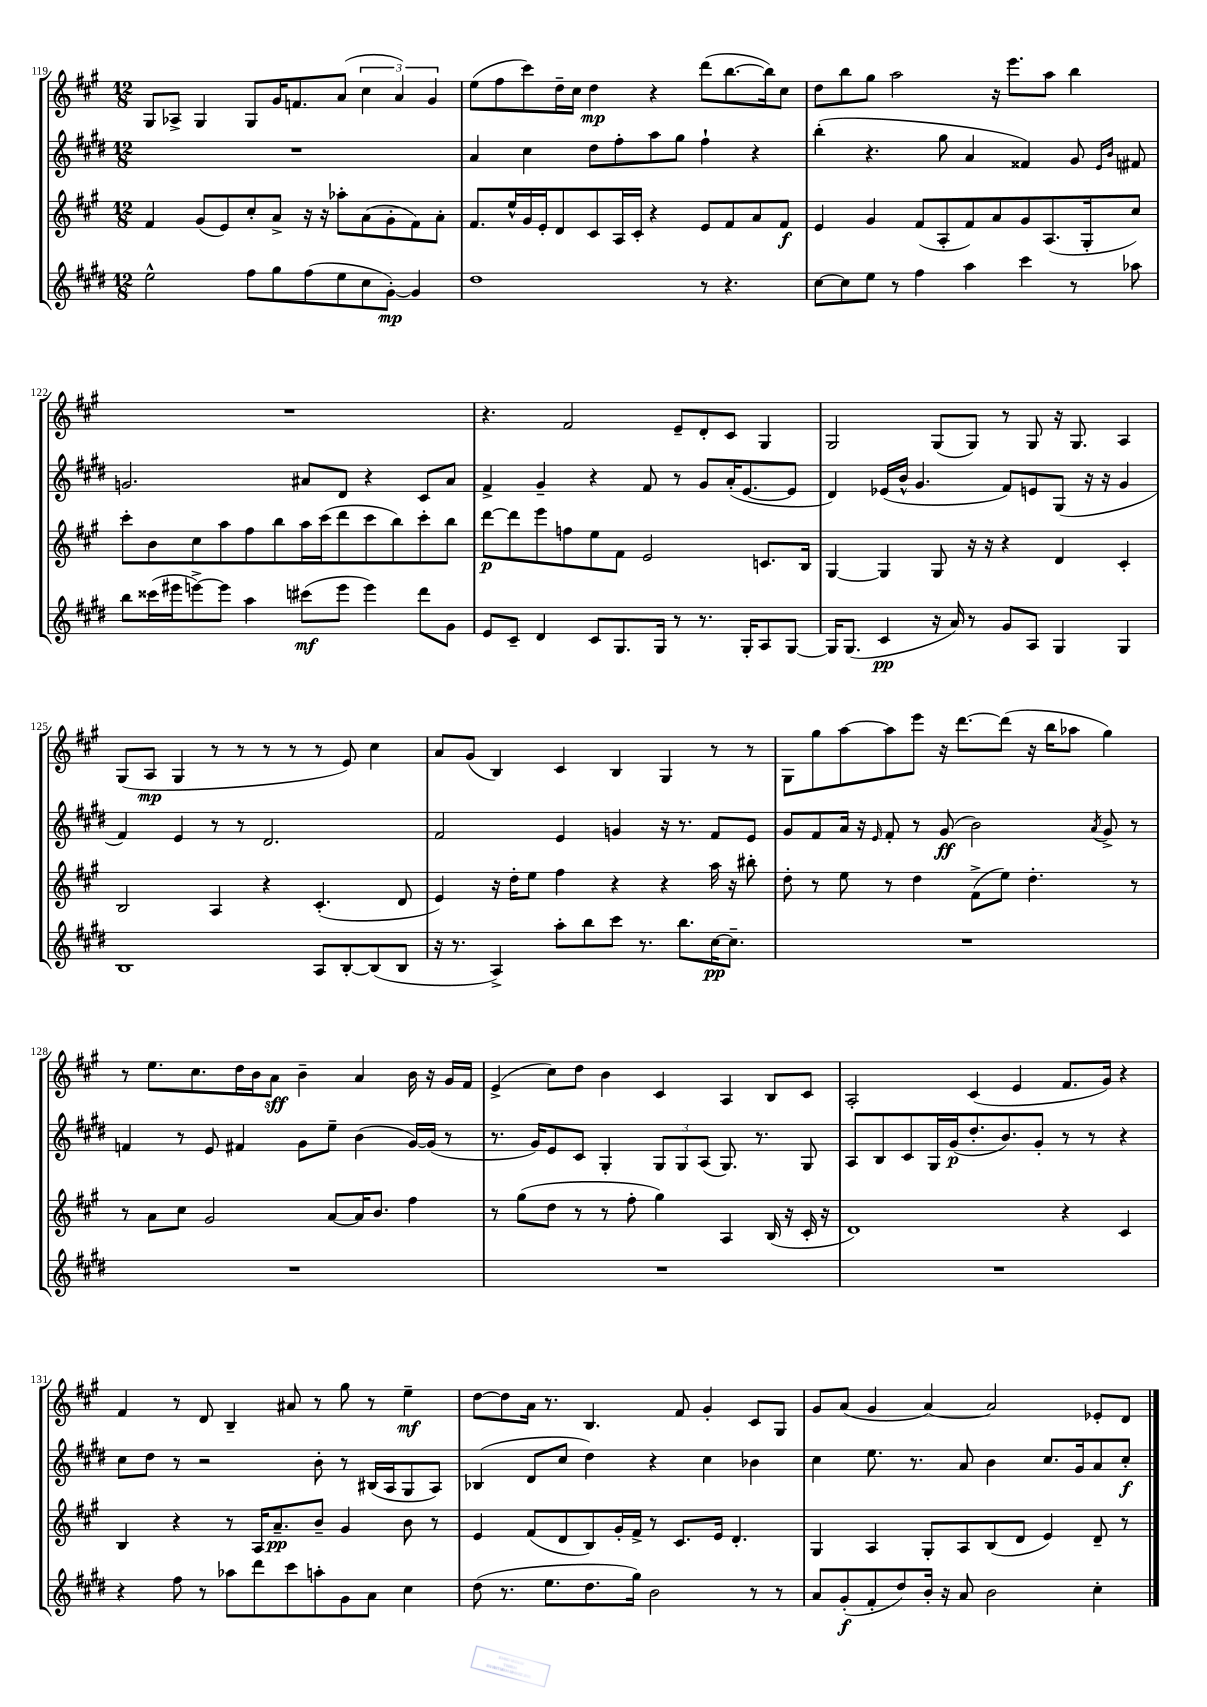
<<
\new StaffGroup <<
\new Staff = "s0" {
    \clef treble \key a \major \numericTimeSignature \time 12/8
    \autoBeamOff gis8[ aes8]-> gis4 gis8[ gis'16 f'8. a'8]( \tuplet 3/2 { cis''4 a'4) gis'4 } |
    e''8[( fis''8 cis'''8) d''16-- cis''16] d''4\mp r4 d'''8[( b''8.~ b''16) cis''8] |
    d''8[ b''8 gis''8] a''2 r16 e'''8.[ a''8] b''4 |
    R1. |
    r4. fis'2 e'8[-- d'8-. cis'8] gis4 |
    gis2 gis8[( gis8]) r8 gis8 r16 gis8. a4 |
    gis8[( a8]\mp gis4 r8 r8 r8 r8 r8 e'8) cis''4 |
    a'8[ gis'8]( b4) cis'4 b4 gis4 r8 r8 |
    gis8[ gis''8 a''8~ a''8 e'''8] r16 d'''8.[~ d'''8]( r16 b''16[ aes''8] gis''4) |
    r8 e''8.[ cis''8. d''16 b'16 a'8]\sff b'4-- a'4 b'16 r16 gis'16[ fis'16] |
    e'4->( cis''8[) d''8] b'4 cis'4 a4 b8[ cis'8] |
    a2-. cis'4( e'4 fis'8.[ gis'16]) r4 |
    fis'4 r8 d'8 b4-- ais'8 r8 gis''8 r8 e''4--\mf |
    d''8[~ d''8 a'16] r8. b4. fis'8 gis'4-. cis'8[ gis8] |
    gis'8[ a'8]( gis'4 a'4~) a'2 ees'8[-. d'8] \bar "|." |
}
\new Staff = "s1" {
    \clef treble \key e \major \numericTimeSignature \time 12/8
    \autoBeamOff R1. |
    a'4 cis''4 dis''8[ fis''8-. a''8 gis''8] fis''4-! r4 |
    b''4-.( r4. gis''8 a'4 fisis'4) gis'8 \grace { e'16[ b'16] } fis'8 |
    g'2. ais'8[ dis'8] r4 cis'8[ ais'8] |
    fis'4-> gis'4-- r4 fis'8 r8 gis'8[ a'16-.( e'8.~ e'8] |
    dis'4) ees'16[( b'16]-^ gis'4. fis'8[) e'8 gis8]( r16 r16 gis'4 |
    fis'4) e'4 r8 r8 dis'2. |
    fis'2 e'4 g'4 r16 r8. fis'8[ e'8] |
    gis'8[ fis'8 a'16] r16 \grace { e'16 } fis'8-. r8 gis'8\ff( b'2) \acciaccatura { a'8 } gis'8-> r8 |
    f'4 r8 e'8 fis'4 gis'8[ e''8]-- b'4( gis'16[~) gis'16]( r8 |
    r8. gis'16[) e'8 cis'8] gis4-. \tuplet 3/2 { gis8[ gis8 a8]( } gis8.) r8. gis8 |
    a8[ b8 cis'8 gis16 gis'16\p( dis''8.-. b'8.) gis'8]-. r8 r8 r4 |
    cis''8[ dis''8] r8 r2 b'8-. r8 bis16[( a16 gis8 a8]) |
    bes4( dis'8[ cis''8] dis''4) r4 cis''4 bes'4 |
    cis''4 e''8. r8. a'8 b'4 cis''8.[ gis'16 a'8 cis''8]-.\f \bar "|." |
}
\new Staff = "s2" {
    \clef treble \key a \major \numericTimeSignature \time 12/8
    \autoBeamOff fis'4 gis'8[( e'8) cis''8-. a'8]-> r16 r16 aes''8[-. a'8( gis'8-. fis'8) a'8]-. |
    fis'8.[ e''16-^ gis'16 e'16-. d'8 cis'8 a16 cis'16]-. r4 e'8[ fis'8 a'8 fis'8]\f |
    e'4 gis'4 fis'8[( a8-. fis'8) a'8 gis'8 a8.( gis16-. cis''8]) |
    cis'''8[-. b'8 cis''8 a''8 fis''8 b''8 a''16 cis'''16( d'''8 cis'''8 b''8) cis'''8-. b''8] |
    d'''8[~\p d'''8 e'''8 f''8 e''8 fis'8] e'2 c'8.[ b16] |
    gis4~ gis4 gis8 r16 r16 r4 d'4 cis'4-. |
    b2 a4 r4 cis'4.-.( d'8 |
    e'4) r16 d''16[-. e''8] fis''4 r4 r4 a''16 r16 bis''8-. |
    d''8-. r8 e''8 r8 d''4 fis'8[->( e''8]) d''4.-. r8 |
    r8 a'8[ cis''8] gis'2 a'8[~ a'16 b'8.] fis''4 |
    r8 gis''8[( d''8] r8 r8 fis''8-. gis''4) a4 b16( r16 cis'16-. r16 |
    d'1) r4 cis'4 |
    b4 r4 r8 a16[ a'8.--\pp b'8]-- gis'4 b'8 r8 |
    e'4 fis'8[( d'8 b8) gis'16-. fis'16]-> r8 cis'8.[ e'16] d'4.-. |
    gis4 a4 gis8[-. a8 b8( d'8] e'4) d'8-- r8 \bar "|." |
}
\new Staff = "s3" {
    \clef treble \key e \major \numericTimeSignature \time 12/8
    \autoBeamOff e''2-^ fis''8[ gis''8 fis''8( e''8 cis''8 gis'8]~-.\mp) gis'4 |
    dis''1 r8 r4. |
    cis''8[~ cis''8 e''8] r8 fis''4 a''4 cis'''4 r8 aes''8 |
    b''8[ cisis'''16( eis'''16 e'''8~->) e'''8] a''4 cis'''8[\mf( e'''8] e'''4) dis'''8[ gis'8] |
    e'8[ cis'8]-- dis'4 cis'8[ gis8. gis16] r8 r8. gis16[-. a8 gis8]~ |
    gis16[ gis8.]( cis'4\pp r16 a'16) r8 gis'8[ a8] gis4 gis4 |
    b1 a8[ b8~-. b8( b8] |
    r16 r8. a4->) a''8[-. b''8 cis'''8] r8. b''8.[ cis''16~\pp cis''8.]-- |
    R1. |
    R1. |
    R1. |
    R1. |
    r4 fis''8 r8 aes''8[ dis'''8 cis'''8 a''8-. gis'8 a'8] cis''4 |
    dis''8( r8. e''8.[ dis''8. gis''16]) b'2 r8 r8 |
    a'8[ gis'8-.\f( fis'8-. dis''8) b'16]-. r16 a'8 b'2 cis''4-. \bar "|." |
}
>>
>>
\layout { \context { \Score currentBarNumber = #119 } }
